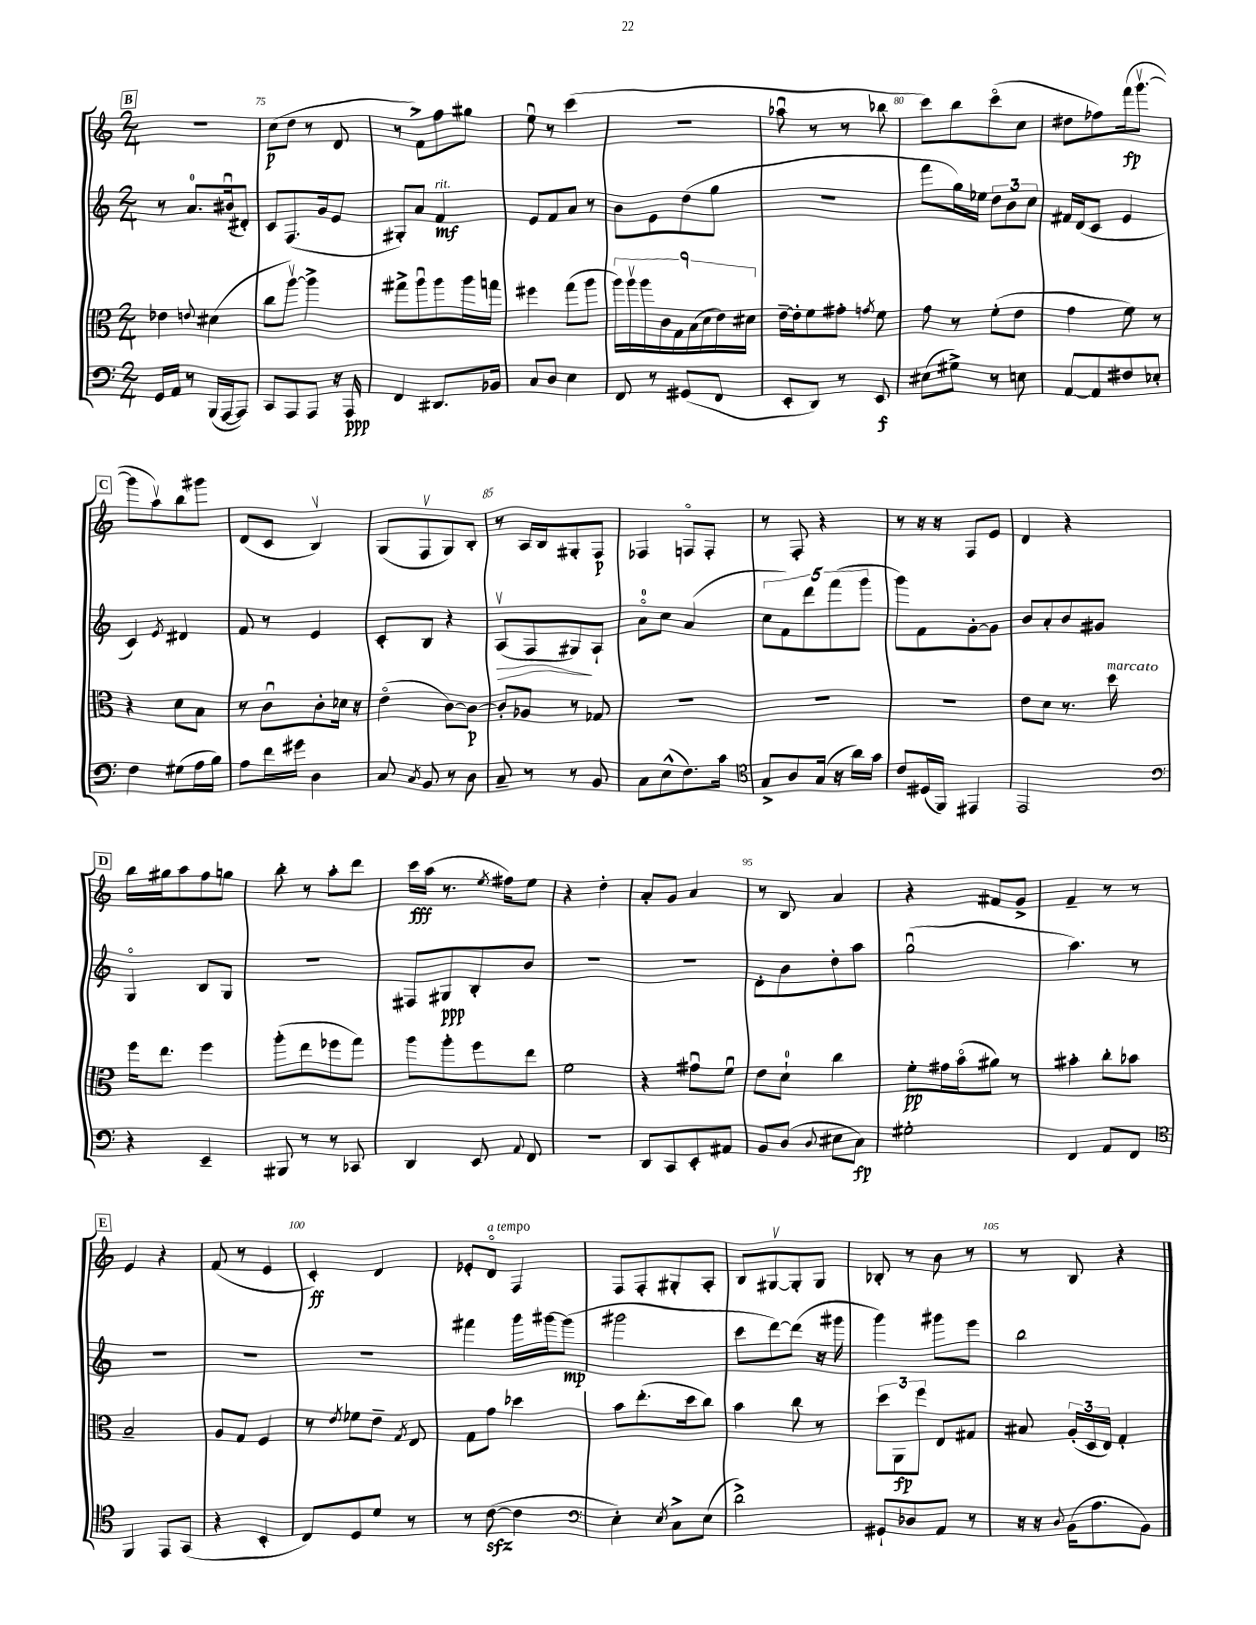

**kern	**kern	**kern	**kern
*staff4	*staff3	*staff2	*staff1
*clefF4	*clefC3	*clefG2	*clefG2
*k[]	*k[]	*k[]	*k[]
*M2/4	*M2/4	*M2/4	*M2/4
16GG	4e-	8r	2r
16AA	.	.	.
8r	.	8.a	.
.	8qqe	.	.
(16BBB	(4d#	.	.
[16AAA	.	(16b#u	.
8AAA])	.	8d#')	.
=	=	=	=
8CC	8cc	8c	(8cc
8AAA	[8aav)	(8.F	8dd
8AAA	4aa^]	.	8r
.	.	16g	.
16r	.	8e	8d
16AAA	.	.	.
=	=	=	=
4FF	8gg#^	8G#')	8r
.	8aau	8a	8f^)
8.DD#	8aa	4f	8ff
.	16aa	.	8gg#
16BB-	16gg	.	.
=	=	=	=
8C	4ff#	8e	8eeu
8D	.	8f	8r
4E	(8gg	8a	(4ccc
.	8aa	8r	.
=	=	=	=
8FF	18aa)	8b	2r
.	18aav	.	.
.	18aa	.	.
8r	.	8e	.
.	18c	.	.
.	18G	.	.
(8GG#	.	(8dd	.
.	(18B	.	.
.	18d	.	.
8FF	.	8gg	.
.	18e)	.	.
.	18d#	.	.
=	=	=	=
8EE'	[16e~	2r	8aa-u
.	16e']	.	.
8DD)	8f	.	8r
8r	8g#'	.	8r
.	8qg	.	.
8EE	8f	.	8bb-
=	=	=	=
(8E#	8g	8fff	8ccc)
8G#^)	8r	16gg)	8bb
.	.	16ee-	.
8r	(8f'	12dd	(8ccco
.	.	12b	.
8E	8e	.	8cc
.	.	12cc	.
=	=	=	=
[8AA	4g	16f#	8dd#
.	.	(16d	.
8AA]	.	8c	8ff-)
8F#	8f)	4e	(16fff
.	.	.	[8.gggv
8E-'	8r	.	.
=	=	=	=
4F	4r	4c)	8ggg]
.	.	.	8aav)
.	.	8qe	.
(8G#	8d	4d#	8bb
16A	8B	.	8ggg#
16B)	.	.	.
=	=	=	=
8A	8r	8f	(8d
16f	8cu	8r	8c
16g#	.	.	.
4D	8c'	4e	4Bv)
.	16d-	.	.
.	16r	.	.
=	=	=	=
8C	(4eo	8c'	(8G
8qC	.	.	.
8BB	.	8B	8Fv
8r	[8c)	4r	8G)
8D	8c_	.	8B'
=	=	=	=
8C~	8c']	(8Av	8r
8r	8A-	8F	16A
.	.	.	16B
8r	8r	8G#)	8G#'
8BB	8G-	8A`	8F
=	=	=	=
8C	2r	8ao	4F-
(8E^^	.	8cc	.
8.F)	.	(4a	8Fo
.	.	.	8F'
16c	.	.	.
=	=	=	=
*clefC4	*	*	*
8G^	2r	10cc	8r
.	.	10f)	.
8A	.	.	8F'
.	.	10ddd	.
(16G	.	.	4r
.	.	(10fff	.
16r	.	.	.
16a)	.	.	.
.	.	10ggg	.
16g	.	.	.
=	=	=	=
8c	2r	8ggg)	8r
(16D#	.	8f	16r
16FF)	.	.	16r
4EE#	.	[8g'	8F
.	.	8g]	8e
=	=	=	=
2EE	8e	8b	4d
.	8d	8a'	.
.	8.r	8b	4r
.	.	8g#	.
.	16dd	.	.
=	=	=	=
*clefF4	*	*	*
4r	16ff	4Go	16bb
.	8.ee	.	16gg#
.	.	.	8aa
4EE~	4ff	8B	8ff
.	.	8G	8gg
=	=	=	=
8BBB#	(8aa'	2r	8bb'
8r	8ee	.	8r
8r	8ff-	.	8aa'
8CC-	8gg)	.	8ddd
=	=	=	=
4DD	8aa	8F#	16ccc
.	.	.	(16aa
.	8aa'	8G#	8.r
8EE	8ff	8B'	.
.	.	.	8qee
.	.	.	16ff#)
8qqAA	.	.	.
8FF	8ee	8b	8ee
=	=	=	=
2r	2f	2r	4r
.	.	.	4dd'
=	=	=	=
8DD	4r	2r	8a'
8CC	.	.	8g
8EE'	8g#u	.	4a
8AA#	8fu	.	.
=	=	=	=
8BB	8e	8d'	8r
(8D	8d`	8b	8B
8qqD	.	.	.
8E#	4cc	8dd'	4a
8C)	.	8aa	.
=	=	=	=
2G#'	8f'	(2ggu	4r
.	16g#	.	.
.	(16bo	.	.
.	8a#)	.	8f#
.	8r	.	8g^
=	=	=	=
4FF	4b#'	4.aa)	4f~
8AA	8cc'	.	8r
8FF	8b-	8r	8r
=	=	=	=
*clefC4	*	*	*
4FF	2B~	2r	4e
8EE	.	.	4r
(8GG	.	.	.
=	=	=	=
4r	8A	2r	(8f
.	8G	.	8r
4BB'	4F	.	4e
=	=	=	=
8C)	8r	2r	4c')
.	8qe	.	.
8D	8f-	.	.
8d	8e~	.	4d
.	8qG	.	.
8r	8E	.	.
=	=	=	=
8r	8G	4fff#	8e-'
([8c	8g	.	8do
4c]	4dd-	16ggg	4F
.	.	[16ggg#	.
.	.	(8ggg#]	.
=	=	=	=
*clefF4	*	*	*
4E')	8b	2ggg#	8F
.	(8.ee'	.	8F'
8qE	.	.	.
8C^	.	.	8G#'
.	16dd	.	.
(8E	8cc)	.	8A'
=	=	=	=
2d^)	4b	8ccc	8B
.	.	[8ddd)	[8G#v
.	8cc	(8ddd]	8G#']
.	8r	16r	8G#
.	.	16ggg#	.
=	=	=	=
8GG#`	12dd	4ggg)	8B-'
.	12AA	.	.
8D-	.	.	8r
.	12ff	.	.
8AA	8E	8ggg#	8b
8r	8G#	8eee	8r
=	=	=	=
16r	8B#	2bb	8r
16r	.	.	.
8qqD	.	.	.
(16BB	(24A'	.	8B
.	24D	.	.
8.A	.	.	.
.	24E)	.	.
.	4G'	.	4r
8BB)	.	.	.
==	==	==	==
*-	*-	*-	*-
